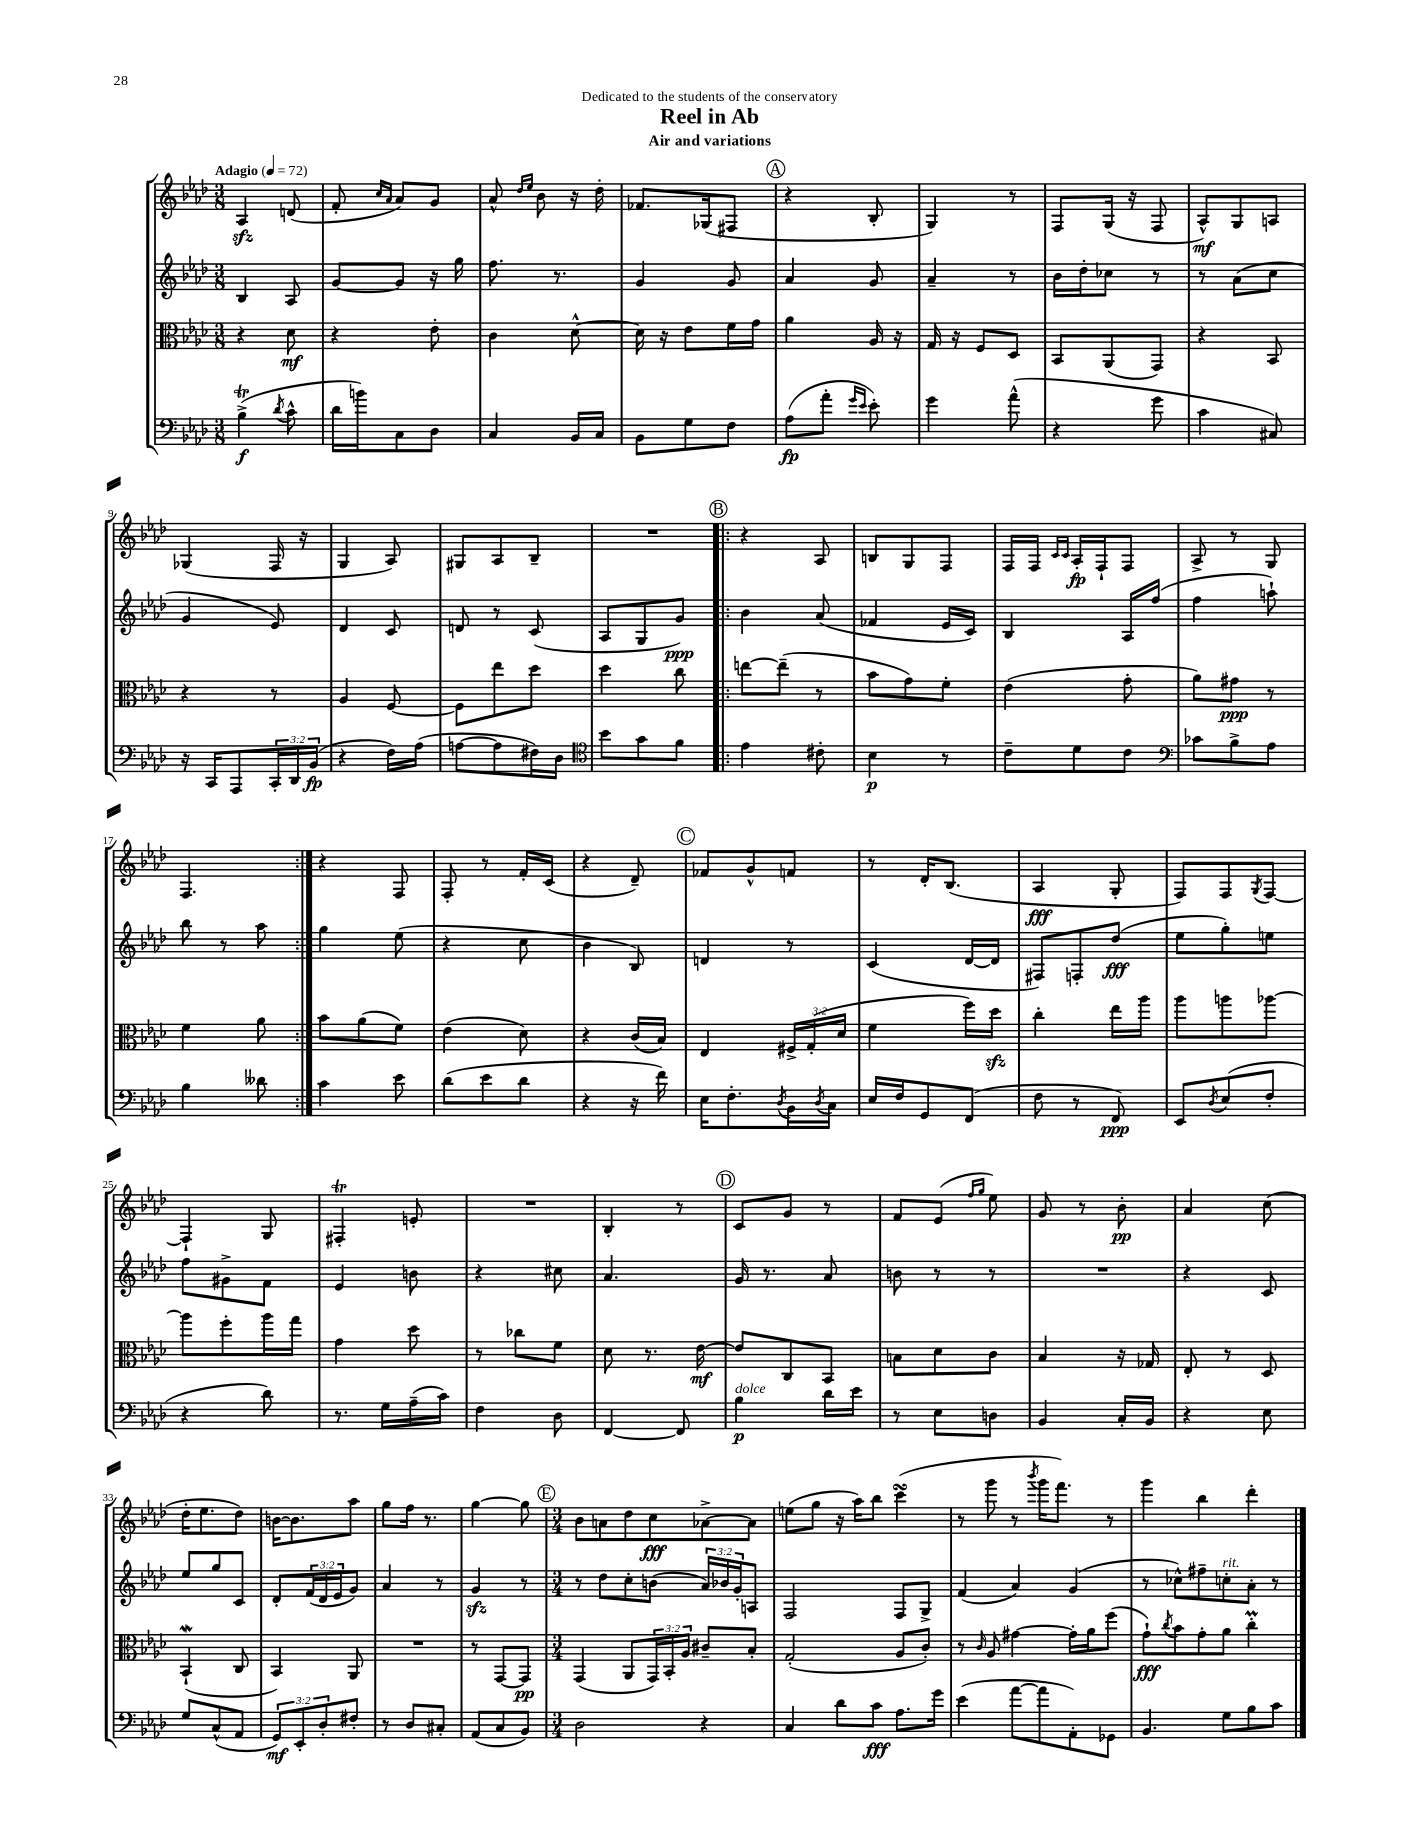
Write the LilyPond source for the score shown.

\header { title = "Reel in Ab" subtitle = "Air and variations" dedication = "Dedicated to the students of the conservatory" }
<<
\new StaffGroup <<
\new Staff = "s0" {
    \clef treble \key aes \major \numericTimeSignature \time 3/8 \tempo "Adagio" 4 = 72
    aes4\sfz d'8( |
    f'8-. \grace { c''16 aes'16 } aes'8) g'8 |
    aes'8-^ \grace { des''16 ees''16 } bes'8 r16 des''16-. |
    fes'8. ges16( fis8 |
    \mark \markup { \circle "A" } r4 bes8-. |
    g4) r8 |
    f8 g16( r16 f8 |
    aes8-^\mf) g8 a8 |
    ges4( f16 r16 |
    g4 aes8) |
    gis8 aes8 bes8-- |
    R4. |
    \repeat volta 2 { \mark \markup { \circle "B" } r4 aes8 |
    b8 g8 f8 |
    f16 f16 \grace { c'16 c'16 } aes16-.\fp f16-! f8 |
    aes8-> r8 g8 |
    f4. | }
    r4 f8 |
    f8-. r8 f'16-. c'16( |
    r4 des'8--) |
    \mark \markup { \circle "C" } fes'8 g'8-^ f'8 |
    r8 des'16-. bes8.( |
    aes4\fff g8-. |
    f8) f8 \acciaccatura { g8 } f8~ |
    f4-! g8 |
    fis4-.\trill e'8-. |
    R4. |
    bes4-. r8 |
    \mark \markup { \circle "D" } c'8 g'8 r8 |
    f'8 ees'8( \grace { f''16 g''16 } ees''8) |
    g'8 r8 bes'8-.\pp |
    aes'4 c''8( |
    des''16-. ees''8. des''8) |
    b'16~ b'8. aes''8 |
    g''8 f''16 r8. |
    g''4~ g''8 |
    \mark \markup { \circle "E" } \numericTimeSignature \time 3/4 bes'8 a'8 des''8 c''8\fff aes'8~-> aes'8 |
    e''8( g''8 r16 aes''16) bes''8 c'''4\turn( |
    r8 g'''8 r8 \acciaccatura { bes'''8 } g'''16 f'''8.) r8 |
    g'''4 bes''4 des'''4-. \bar "|." |
}
\new Staff = "s1" {
    \clef treble \key aes \major \numericTimeSignature \time 3/8 \override Staff.TupletNumber.text = #tuplet-number::calc-fraction-text
    bes4 aes8 |
    g'8~ g'8 r16 g''16 |
    f''8. r8. |
    g'4 g'8 |
    \mark \markup { \circle "A" } aes'4 g'8 |
    aes'4-- r8 |
    bes'16 des''16-. ces''8 r8 |
    r8 aes'8( c''8 |
    g'4 ees'8) |
    des'4 c'8 |
    d'8 r8 c'8( |
    aes8 g8 g'8\ppp) |
    \repeat volta 2 { \mark \markup { \circle "B" } bes'4 aes'8( |
    fes'4 ees'16 c'16) |
    bes4 aes16 f''16( |
    f''4 a''8-!) |
    bes''8 r8 aes''8 | }
    g''4 ees''8( |
    r4 c''8 |
    bes'4 bes8) |
    \mark \markup { \circle "C" } d'4 r8 |
    c'4( des'16~ des'16 |
    fis8) f8-. des''8\fff( |
    ees''8 g''8-.) e''8 |
    f''8 gis'8-> f'8 |
    ees'4 b'8 |
    r4 cis''8 |
    aes'4. |
    \mark \markup { \circle "D" } g'16 r8. aes'8 |
    b'8 r8 r8 |
    R4. |
    r4 c'8 |
    ees''8 g''8 c'8 |
    des'8-. \tuplet 3/2 { f'16( des'16 ees'16 } g'8) |
    aes'4 r8 |
    g'4\sfz r8 |
    \mark \markup { \circle "E" } \numericTimeSignature \time 3/4 r8 des''8 c''8-. b'8( \tuplet 3/2 { aes'16) bes'16 g'16-. } a8 |
    f2 f8 g8-> |
    f'4( aes'4) g'4( |
    r8 ces''8-^) fis''8-- c''8-.^\markup { \italic "rit." } aes'8-. r8 \bar "|." |
}
\new Staff = "s2" {
    \clef alto \key aes \major \numericTimeSignature \time 3/8 \override Staff.TupletNumber.text = #tuplet-number::calc-fraction-text
    r4 des'8\mf |
    r4 ees'8-. |
    c'4 des'8~-^ |
    des'16 r16 ees'8 f'16 g'16 |
    \mark \markup { \circle "A" } aes'4 aes16 r16 |
    g16 r16 f8 des8 |
    bes,8 aes,8( g,8) |
    r4 bes,8 |
    r4 r8 |
    aes4 f8~ |
    f8 ees''8 des''8 |
    des''4 c''8 |
    \repeat volta 2 { \mark \markup { \circle "B" } e''8~ e''8--( r8 |
    bes'8 g'8) f'8-. |
    ees'4( g'8-. |
    aes'8) gis'8\ppp r8 |
    f'4 aes'8 | }
    bes'8 aes'8( f'8) |
    ees'4( des'8) |
    r4 c'16( bes16) |
    \mark \markup { \circle "C" } ees4 \tuplet 3/2 { fis16-> g16-.( des'16 } |
    f'4 f''16) des''16\sfz |
    c''4-. ees''16 aes''16 |
    aes''8 a''8 aes''8~ |
    aes''8 f''8-. aes''16 g''16 |
    g'4 des''8 |
    r8 ces''8 f'8 |
    des'8 r8. ees'16~\mf |
    \mark \markup { \circle "D" } ees'8 c8 bes,8 |
    b8 des'8 c'8 |
    bes4 r16 ges16 |
    ees8-. r8 des8 |
    bes,4-!\mordent( c8 |
    bes,4) aes,8 |
    R4. |
    r8 g,8~ g,8\pp |
    \mark \markup { \circle "E" } \numericTimeSignature \time 3/4 g,4( aes,8 \tuplet 3/2 { g,16) bes,16-. aes16 } cis'8-- bes8-. |
    g2-.( aes8 c'8-.) |
    r8 \grace { c'16 } aes8 gis'4~ gis'16-. aes'16 f''8( |
    g'8-!\fff) \acciaccatura { c''8 } bes'8 g'8-. aes'8 c''4-.\prall \bar "|." |
}
\new Staff = "s3" {
    \clef bass \key aes \major \numericTimeSignature \time 3/8 \override Staff.TupletNumber.text = #tuplet-number::calc-fraction-text
    bes4->\trill\f( \acciaccatura { des'8 } c'8-^ |
    des'16 b'16) c8 des8 |
    c4 bes,16 c16 |
    bes,8 g8 f8 |
    \mark \markup { \circle "A" } aes8\fp( aes'8-. \grace { g'16 ees'16 } ees'8-.) |
    g'4 aes'8-^( |
    r4 g'8 |
    c'4 cis8) |
    r16 c,16 aes,,8 \tuplet 3/2 { c,16-. des,16 bes,16\fp( } |
    r4 f16) aes16( |
    a8~ a8 fis16) des16 |
    \clef tenor bes'8 g'8 f'8 |
    \repeat volta 2 { \mark \markup { \circle "B" } ees'4 cis'8-. |
    bes4\p r8 |
    c'8-- des'8 c'8 |
    \clef bass ces'8 bes8-> aes8 |
    bes4 deses'8 | }
    c'4 ees'8 |
    des'8( ees'8 des'8 |
    r4 r16 f'16) |
    \mark \markup { \circle "C" } ees16 f8.-. \acciaccatura { des8 } bes,16 \acciaccatura { des8 } c16 |
    ees16 f16 g,8 f,8( |
    f8 r8 f,8\ppp) |
    ees,8 \acciaccatura { des8 } ees8( f8-. |
    r4 des'8) |
    r8. g16 aes16--( c'16) |
    f4 des8 |
    f,4~ f,8 |
    \mark \markup { \circle "D" } bes4\p^\markup { \italic "dolce" } des'16 ees'16 |
    r8 ees8 d8 |
    bes,4 c16-. bes,16 |
    r4 ees8 |
    g8 c8-^( aes,8 |
    \tuplet 3/2 { g,8\mf) ees,8-. des8-. } fis8-. |
    r8 des8 cis8-. |
    aes,8( c8 bes,8) |
    \mark \markup { \circle "E" } \numericTimeSignature \time 3/4 des2 r4 |
    c4 des'8 c'8\fff aes8. g'16 |
    ees'4( aes'8~ aes'8 aes,8-.) ges,8 |
    bes,4. g8 bes8 c'8 \bar "|." |
}
>>
>>
